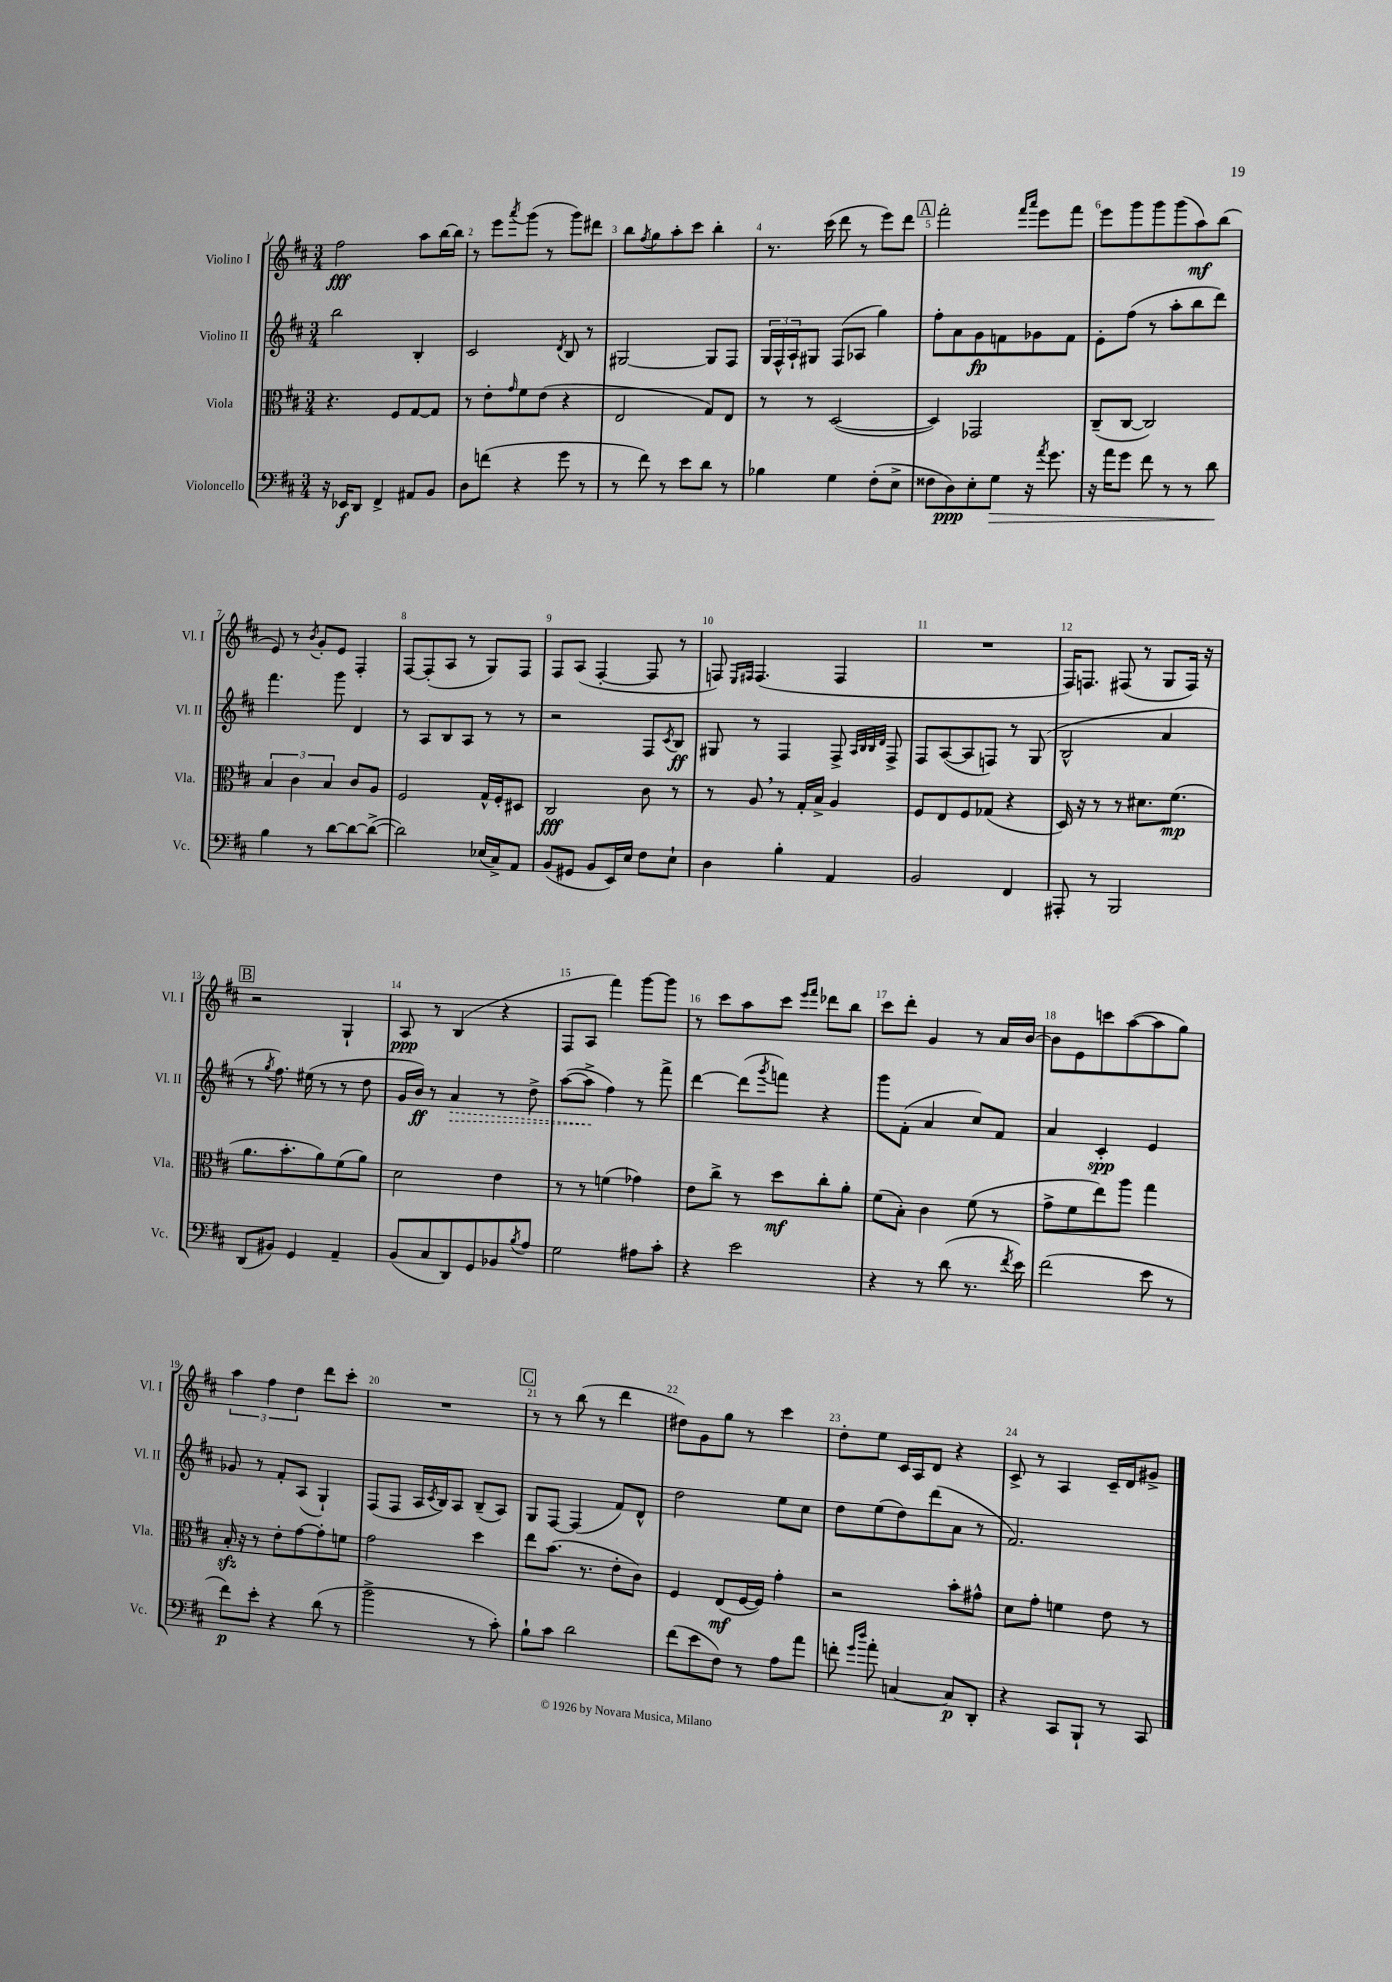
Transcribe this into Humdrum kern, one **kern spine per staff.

**kern	**dynam	**kern	**dynam	**kern	**dynam	**kern	**dynam
*part4	*part4	*part3	*part3	*part2	*part2	*part1	*part1
*staff4	*staff4	*staff3	*staff3	*staff2	*staff2	*staff1	*staff1
*I"Violoncello	*	*I"Viola	*	*I"Violino II	*	*I"Violino I	*
*I'Vc.	*	*I'Vla.	*	*I'Vl. II	*	*I'Vl. I	*
*clefF4	*	*clefC3	*	*clefG2	*	*clefG2	*
*k[f#c#]	*	*k[f#c#]	*	*k[f#c#]	*	*k[f#c#]	*
*M3/4	*	*M3/4	*	*M3/4	*	*M3/4	*
=1	=1	=1	=1	=1	=1	=1	=1
16r	.	4.r	.	2bb\	.	2ff#\	fff
16EE-X/KL	f	.	.	.	.	.	.
8DD/J	.	.	.	.	.	.	.
4FF#^/	.	.	.	.	.	.	.
.	.	8F#/L	.	.	.	.	.
8AA#X/L	.	[8G/	.	4B'/	.	8aa\L	.
8BB/J	.	8G/J]	.	.	.	[16bb\L	.
.	.	.	.	.	.	16bb\JJ]	.
=2	=2	=2	=2	=2	=2	=2	=2
8D\L	.	8r	.	2c#/	.	8r	.
(8fn\J	.	8e'\L	.	.	.	8eee\L	.
.	.	16qqg/	.	.	.	8qaaa/	.
4r	.	8f#\	.	.	.	(8ggg\J	.
.	.	(8e\J	.	.	.	8r	.
.	.	.	.	8qd/	.	.	.
8g\	.	4r	.	8B/	.	8ggg\L)	.
8r	.	.	.	8r	.	8ddd#X\J	.
=3	=3	=3	=3	=3	=3	=3	=3
8r	.	2E/	.	[2G#X/	.	8bb\L	.
.	.	.	.	.	.	8qff#/	.
8f#\)	.	.	.	.	.	8gg\	.
8r	.	.	.	.	.	8aa'\	.
8e\L	.	.	.	.	.	8ccc#\J	.
8d\J	.	8G/L)	.	8G#/L]	.	4bb'\	.
8r	.	8E/J	.	8F#/J	.	.	.
=4	=4	=4	=4	=4	=4	=4	=4
4B-X\	.	8r	.	24G/LL	.	8.r	.
.	.	.	.	24F#^^/	.	.	.
.	.	.	.	24A`/J	.	.	.
.	.	8r	.	8G#X/J	.	.	.
.	.	.	.	.	.	(16ccc#\	.
4G\	.	([2D/	.	(8F#/L	.	8ddd\	.
.	.	.	.	8A-X/J	.	8r	.
(8F#'\L	.	.	.	4gg\)	.	8eee\L)	.
8E^\J	.	.	.	.	.	8ddd\J	.
!!LO:REH:place=s1:t=A
=5	=5	=5	=5	=5	=5	=5	=5
8F##X\L	.	4D/])	.	8ff#'\L	.	2fff#'\	.
8D\)	ppp	.	.	8a\	.	.	.
8E'\	.	2GG-X/	.	8g\	fp	.	.
!	!LO:HP:b	!	!	!	!	!	!
8G\J	>	.	.	8fn\	.	.	.
.	.	.	.	.	.	16qqfff#/LL	.
.	.	.	.	.	.	16qqaaa/JJ	.
16r	.	.	.	8g-X\	.	8eee\L	.
8qa/	.	.	.	.	.	.	.
8.g\	.	.	.	.	.	.	.
.	.	.	.	8f\J	.	8fff#\J	.
=6	=6	=6	=6	=6	=6	=6	=6
16r	.	(8C#~/L	.	8e'\L	.	8eee\L	.
16a\KL	.	.	.	.	.	.	.
8g\J	.	[8C#/J	.	(8ff#\J	.	8ggg\	.
8f#\	.	2C#/])	.	8r	.	8ggg\	.
8r	.	.	.	8aa'\L	.	(8ggg\	.
8r	.	.	.	8bb\	.	8aa\)	mf
8d\	.	.	.	8ddd\J)	.	(8bb\J	.
.	]	.	.	.	.	.	.
!!LO:LB:g=z
=7	=7	=7	=7	=7	=7	=7	=7
4B\	.	6B/	.	4.fff#\	.	8e/)	.
.	.	.	.	.	.	8r	.
.	.	6c#\	.	.	.	.	.
.	.	.	.	.	.	8qb/	.
8r	.	.	.	.	.	8g'/L	.
.	.	6B/	.	.	.	.	.
[8d\L	.	.	.	8ggg\	.	8e/J	.
8d\_	.	8c#/L	.	4d/	.	4F#'/	.
(8d^\J_	.	8A/J	.	.	.	.	.
=8	=8	=8	=8	=8	=8	=8	=8
2d\])	.	2F#/	.	8r	.	[8F#/L	.
.	.	.	.	8A/L	.	(8F#'/]	.
.	.	.	.	8B/	.	8A/J	.
.	.	.	.	8A/J	.	8r	.
(16E-X/LL	.	16G^^/LL	.	8r	.	8G/L)	.
16C#^/J)	.	16F#'/J	.	.	.	.	.
8AA/J	.	8D#X/J	.	8r	.	8F#/J	.
=9	=9	=9	=9	=9	=9	=9	=9
(8BB/L	.	2C#/	fff	2r	.	8F#/L	.
8GG#X/J	.	.	.	.	.	(8A/J	.
8BB/L	.	.	.	.	.	[4F#'/	.
16EE/L)	.	.	.	.	.	.	.
16E/JJ	.	.	.	.	.	.	.
8F#\L	.	8c#\	.	8F#/L	.	8F#/]	.
.	.	.	.	8qc#/	.	.	.
8E`\J	.	8r	.	8B/J	ff	8r	.
=10	=10	=10	=10	=10	=10	=10	=10
4D\	.	8r	.	8G#X/	.	8Fn/)	.
.	.	.	.	.	.	16qqE/LL	.
.	.	.	.	.	.	16qqF#X/JJ	.
.	.	8A,/	.	8r	.	(4.F#/	.
4B'\	.	8r	.	4F#/	.	.	.
.	.	16G'/LL	.	.	.	.	.
.	.	16B^/JJ	.	.	.	.	.
4AA/	.	4A/	.	8F#^/	.	4F#/	.
.	.	.	.	32qqA/LLL	.	.	.
.	.	.	.	32qqB/	.	.	.
.	.	.	.	32qqB/	.	.	.
.	.	.	.	32qqd/JJJ	.	.	.
.	.	.	.	8F#^/	.	.	.
=11	=11	=11	=11	=11	=11	=11	=11
2BB/	.	8F#/L	.	8F#/L	.	2.r	.
.	.	8E/	.	([8A/	.	.	.
.	.	8F#/	.	8A/]	.	.	.
.	.	(8G-X/J	.	8Fn/J)	.	.	.
4FF#/	.	4r	.	8r	.	.	.
.	.	.	.	(8G/	.	.	.
=12	=12	=12	=12	=12	=12	=12	=12
8AAA#X'/	.	16D/)	.	2B^^/	.	16F#/KL)	.
.	.	16r	.	.	.	8.Fn/J	.
8r	.	8r	.	.	.	.	.
2BBB/	.	8r	.	.	.	(8F#X/	.
.	.	8.d#X\L	.	.	.	8r	.
.	.	.	.	4a/	.	8G/L	.
.	.	(8.f#\J	mp	.	.	.	.
.	.	.	.	.	.	16F#/Jk)	.
.	.	.	.	.	.	16r	.
!!LO:LB:g=z
!!LO:REH:place=s1:t=B
=13	=13	=13	=13	=13	=13	=13	=13
(8DD/L	.	8.a\L	.	8r	.	2r	.
.	.	.	.	8qgg/	.	.	.
8BB#X/J)	.	.	.	8.ff#\)	.	.	.
.	.	8.b'\	.	.	.	.	.
4GG/	.	.	.	.	.	.	.
.	.	.	.	(16ee#X\	.	.	.
.	.	8a\)	.	8r	.	.	.
4AA~/	.	(8f#\	.	8r	.	4G`/	.
.	.	8a\J)	.	8dd\	.	.	.
=14	=14	=14	=14	=14	=14	=14	=14
(8BB/L	.	2d\	.	16g/LL	.	8A/	ppp
.	.	.	.	16b/JJ)	ff	.	.
8C#/	.	.	.	8r	.	8r	.
!	!	!	!	!	!LO:HP:b	!	!
8DD/)	.	.	.	4a/	>	(4B/	.
8GG/	.	.	.	.	.	.	.
8BB-X/	.	4e\	.	8r	.	4r	.
8qB/	.	.	.	.	.	.	.
8A/J	.	.	.	8dd^\	.	.	.
=15	=15	=15	=15	=15	=15	=15	=15
2G\	.	8r	.	([8aa\L	.	8F#/L	.
.	.	8r	.	8aa^\J]	.	8A/J	.
.	.	(4fn\	.	4ff#\)	]	4fff#\)	.
8A#X\L	.	4g-X\)	.	8r	.	[8ggg\L	.
8c#'\J	.	.	.	8fff#^\	.	8ggg\J]	.
=16	=16	=16	=16	=16	=16	=16	=16
4r	.	8e\L	.	[4ddd\	.	8r	.
.	.	8cc#^\J	.	.	.	8ccc#\L	.
2e\	.	8r	.	(8ddd\L]	.	8aa\	.
.	.	.	.	8qggg/	.	.	.
.	.	8dd\L	mf	8fffn\J)	.	8ccc#\J	.
.	.	.	.	.	.	16qqeee/LL	.
.	.	.	.	.	.	16qqfff#/JJ	.
.	.	8cc#'\	.	4r	.	8ddd-X\L	.
.	.	8a'\J	.	.	.	8bb\J	.
=17	=17	=17	=17	=17	=17	=17	=17
4r	.	(8f#\L	.	8ggg\L	.	8ccc#\L	.
.	.	8B'\J)	.	(8f#'\J	.	8ddd'\J	.
8r	.	4c#\	.	4a/	.	4g/	.
(8d\	.	.	.	.	.	.	.
8.r	.	(8f#\	.	8cc#/L)	.	8r	.
.	.	8r	.	8f#/J	.	16a/LL	.
8qf#/	.	.	.	.	.	.	.
16e\)	.	.	.	.	.	[16b/JJ	.
=18	=18	=18	=18	=18	=18	=18	=18
(2f#\	.	8g^\L	.	4a/	.	8b\L]	.
.	.	8f#\	.	.	.	8e\	.
.	.	8ee\)	.	4c#'/	spp	8cccn\	.
.	.	8aa\J	.	.	.	([8aa\	.
8e\	.	4gg\	.	4e/	.	8aa\]	.
8r	.	.	.	.	.	8gg\J)	.
!!LO:LB:g=z
=19	=19	=19	=19	=19	=19	=19	=19
8f#\L)	p	16Bzz'/	.	8g-X/	.	6aa\	.
.	.	16r	.	.	.	.	.
8e'\J	.	8r	.	8r	.	.	.
.	.	.	.	.	.	6ff#\	.
4r	.	8e'\L	.	8f#'/L	.	.	.
.	.	.	.	.	.	6dd\	.
.	.	[8g\	.	(8A/J	.	.	.
(8d\	.	8g'\]	.	4G`/)	.	8ddd\L	.
8r	.	8fn\J	.	.	.	8ccc#'\J	.
=20	=20	=20	=20	=20	=20	=20	=20
2b^\	.	2g\	.	(8F#/L	.	2.r	.
.	.	.	.	8F#/J	.	.	.
.	.	.	.	16A/LL	.	.	.
.	.	.	.	8qc#/	.	.	.
.	.	.	.	16B/J)	.	.	.
.	.	.	.	8A/J	.	.	.
8r	.	4dd\	.	(8B~/L	.	.	.
8c#'\)	.	.	.	8A/J)	.	.	.
!!LO:REH:place=s1:t=C
=21	=21	=21	=21	=21	=21	=21	=21
8B`\L	.	8ee\L	.	8G/L	.	8r	.
8c#\J	.	(8.b\J	.	[8F#/J	.	8r	.
2d\	.	.	.	(4F#/]	.	(8bb\	.
.	.	8.r	.	.	.	.	.
.	.	.	.	.	.	8r	.
.	.	8e'\L	.	8f#/L)	.	4ddd\	.
.	.	8c#\J)	.	8d^^/J	.	.	.
=22	=22	=22	=22	=22	=22	=22	=22
(8f#\L	.	4F#/	.	2dd\	.	8dd#X\L)	.
8e\	.	.	.	.	.	8g\	.
8F#\J)	.	(8E/L	mf	.	.	8gg\J	.
8r	.	[16F#/L	.	.	.	8r	.
.	.	16F#/JJ])	.	.	.	.	.
8A\L	.	4g'\	.	8ee\L	.	4ccc#\	.
8a\J	.	.	.	8cc#\J	.	.	.
=23	=23	=23	=23	=23	=23	=23	=23
8fn'\	.	2r	.	8dd\L	.	8dd'\L	.
16qqg/LL	.	.	.	.	.	.	.
16qqdd/JJ	.	.	.	.	.	.	.
8a'\	.	.	.	(8ee\	.	8ee\J	.
[4Cn/	.	.	.	8dd\)	.	16c#/LL	.
.	.	.	.	.	.	16A/J	.
.	.	.	.	(8ddd\	.	8d/J	.
8C/L]	p	8b'\L	.	8a\J	.	4r	.
8DD'/J	.	8g#X^^\J	.	8r	.	.	.
=24	=24	=24	=24	=24	=24	=24	=24
4r	.	8d\L	.	2.f#/)	.	8c#^/	.
.	.	8g'\J	.	.	.	8r	.
8CC#/L	.	4fn\	.	.	.	4A/	.
8BBB`/J	.	.	.	.	.	.	.
8r	.	8e\	.	.	.	16c#~/LL	.
.	.	.	.	.	.	16d/J	.
8CC#/	.	8r	.	.	.	8g#X^/J	.
==	==	==	==	==	==	==	==
*-	*-	*-	*-	*-	*-	*-	*-
